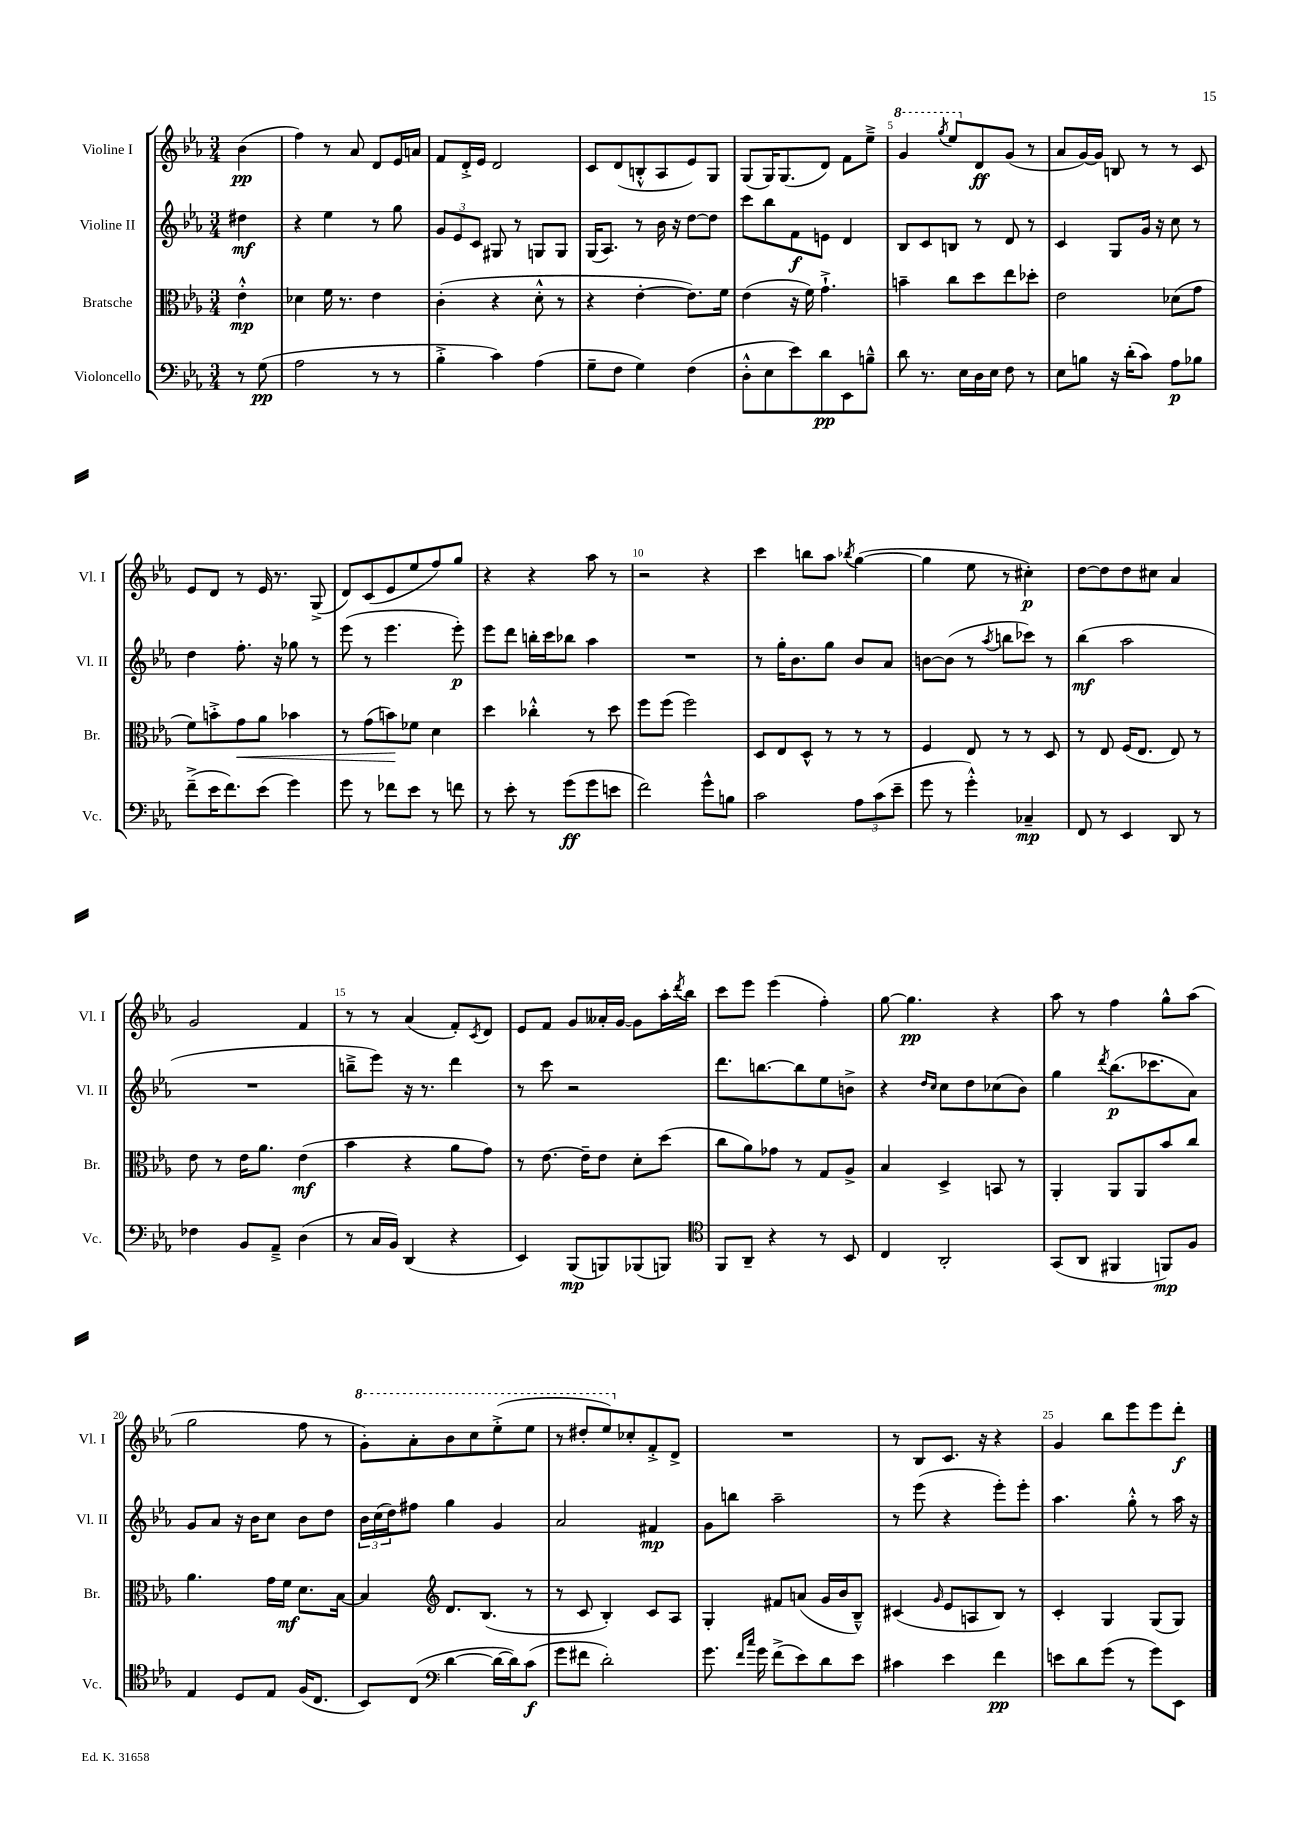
<<
\new StaffGroup <<
\new Staff = "s0" \with { instrumentName = "Violine I" shortInstrumentName = "Vl. I" } {
    \clef treble \key ees \major \numericTimeSignature \time 3/4 \partial 4
    bes'4\pp( |
    f''4) r8 aes'8 d'8 ees'16 a'16 |
    f'8 d'16-.-> ees'16 d'2 |
    c'8 d'8( b8-.-^ aes8 ees'8) g8 |
    g8( g16) g8.( d'8) f'8 ees''8---> |
    \ottava #1 g''4 \acciaccatura { g'''8 } ees'''8 \ottava #0 d'8\ff g'8( r8 |
    aes'8 g'16~) g'16 b8 r8 r8 c'8 |
    ees'8 d'8 r8 ees'16 r8. g8->( |
    d'8) c'8( ees'8 ees''8 f''8) g''8 |
    r4 r4 aes''8 r8 |
    r2 r4 |
    c'''4 b''8 aes''8 \acciaccatura { bes''8 } g''4~( |
    g''4 ees''8 r8 cis''4-.\p) |
    d''8~ d''8 d''8 cis''8 aes'4 |
    g'2 f'4 |
    r8 r8 aes'4( f'8-.) \acciaccatura { c'8 } d'8 |
    ees'8 f'8 g'8 aeses'16-. g'16~ g'8 aes''16-. \acciaccatura { d'''8 } bes''16 |
    c'''8 ees'''8 ees'''4( f''4-.) |
    g''8~ g''4.\pp r4 |
    aes''8 r8 f''4 g''8-^ aes''8( |
    g''2 f''8 r8 |
    \ottava #1 g''8-.) aes''8-. bes''8 c'''8 ees'''8-.->( ees'''8 |
    r8 dis'''8-. ees'''8) \ottava #0 ces''8-. f'8-.-> d'8-> |
    R2. |
    r8 bes8 c'8. r16 r4 |
    g'4 bes''8 ees'''8 ees'''8 d'''8-.\f \bar "|." |
}
\new Staff = "s1" \with { instrumentName = "Violine II" shortInstrumentName = "Vl. II" } {
    \clef treble \key ees \major \numericTimeSignature \time 3/4 \partial 4
    dis''4\mf |
    r4 ees''4 r8 g''8 |
    \tuplet 3/2 { g'8 ees'8 c'8 } gis8 r8 g8 g8 |
    g16( aes8.) r8 bes'16 r16 d''8~ d''8 |
    c'''8 bes''8 f'8\f e'8 d'4 |
    bes8 c'8 b8 r8 d'8 r8 |
    c'4 g8 g'16 r16 c''8 r8 |
    d''4 f''8.-. r16 ges''8 r8 |
    ees'''8( r8 ees'''4. ees'''8-.\p) |
    ees'''8 d'''8 b''16-. c'''16 bes''8 aes''4 |
    R2. |
    r8 g''16-. bes'8. g''8 bes'8 aes'8 |
    b'8~ b'8( r8 \acciaccatura { aes''8 } b''8 ces'''8) r8 |
    bes''4\mf( aes''2 |
    R2. |
    b''8---> ees'''8) r16 r8. d'''4 |
    r8 c'''8 r2 |
    d'''8. b''8.~ b''8 ees''8 b'8-> |
    r4 \grace { d''16 c''16 } c''8 d''8 ces''8( bes'8) |
    g''4 \acciaccatura { d'''8 } bes''8.\p( ces'''8. aes'8) |
    g'8 aes'8 r16 bes'16 c''8 bes'8 d''8 |
    \tuplet 3/2 { bes'16 c''16( d''16) } fis''8 g''4 g'4 |
    aes'2 fis'4\mp |
    g'8 b''8 aes''2-- |
    r8 ees'''8( r4 ees'''8-.) ees'''8-. |
    aes''4. g''8-.-^ r8 aes''16 r16 \bar "|." |
}
\new Staff = "s2" \with { instrumentName = "Bratsche" shortInstrumentName = "Br." } {
    \clef alto \key ees \major \numericTimeSignature \time 3/4 \partial 4
    ees'4-.-^\mp |
    des'4 f'16 r8. ees'4 |
    c'4-.( r4 d'8-.-^ r8 |
    r4 ees'4~-. ees'8.) f'16 |
    ees'4( r16 f'16) g'4.-!-> |
    b'4-- c''8 d''8 ees''8 des''8-. |
    ees'2 des'8( g'8 |
    f'8) b'8-.-> g'8\< aes'8 bes'4 |
    r8 g'8( b'8\!) fes'8 d'4 |
    d''4 ces''4-.-^ r8 d''8 |
    f''8 f''8( f''2) |
    d8 ees8 d8-^ r8 r8 r8 |
    f4 ees8 r8 r8 d8 |
    r8 ees8 f16( ees8. ees8) r8 |
    ees'8 r8 ees'16 aes'8. ees'4\mf( |
    bes'4 r4 aes'8 g'8) |
    r8 ees'8.~ ees'16-- ees'8 d'8-. d''8( |
    c''8 aes'8) ges'8 r8 g8 aes8-> |
    bes4 d4-> b,8 r8 |
    aes,4-. aes,8 aes,8 bes'8 c''8 |
    aes'4. g'16 f'16\mf d'8. bes16~ |
    bes4 \clef treble d'8. bes8.( r8 |
    r8 c'8 bes4-.) c'8 aes8 |
    g4-. fis'8 a'8( g'16 bes'16 bes8---^) |
    cis'4( \grace { g'16 } ees'8 a8 bes8) r8 |
    c'4-. g4 g8( g8) \bar "|." |
}
\new Staff = "s3" \with { instrumentName = "Violoncello" shortInstrumentName = "Vc." } {
    \clef bass \key ees \major \numericTimeSignature \time 3/4 \partial 4
    r8 g8\pp( |
    aes2 r8 r8 |
    bes4-.-> c'4) aes4( |
    g8-- f8 g4) f4( |
    d8-.-^ ees8 ees'8) d'8\pp ees,8 b8---^ |
    d'8 r8. ees16 d16 ees16 f8 r8 |
    ees8 b8 r16 d'16-.( c'8) aes8\p bes8 |
    f'8--->( ees'16 f'8.) ees'8( g'4) |
    g'8 r8 fes'8 ees'8 r8 f'8 |
    r8 ees'8-. r8 g'8\ff( g'8 e'8 |
    f'2) g'8-^ b8 |
    c'2 \tuplet 3/2 { aes8 c'8( ees'8-- } |
    g'8 r8 g'4-.-^) ces4--\mp |
    f,8 r8 ees,4 d,8 r8 |
    fes4 bes,8 aes,8---> d4( |
    r8 c16 bes,16) d,4( r4 |
    ees,4) bes,,8\mp( b,,8) bes,,8( b,,8) |
    \clef tenor f,8 aes,8-- r4 r8 bes,8 |
    c4 aes,2-. |
    g,8( aes,8 fis,4 f,8\mp) f8 |
    ees4 d8 ees8 f16( c8. |
    bes,8) c8( \clef bass d'4~ d'16~ d'16) c'8\f( |
    g'8 fis'8 d'2-.) |
    g'8. \grace { f'16 c''16 } g'16 f'8->( ees'8) d'8 ees'8 |
    cis'4 ees'4 f'4\pp |
    e'8 d'8 g'8( r8 g'8) ees,8 \bar "|." |
}
>>
>>
\layout { \context { \Score \override BarNumber.break-visibility = ##(#f #t #t) barNumberVisibility = #(every-nth-bar-number-visible 5) } }
